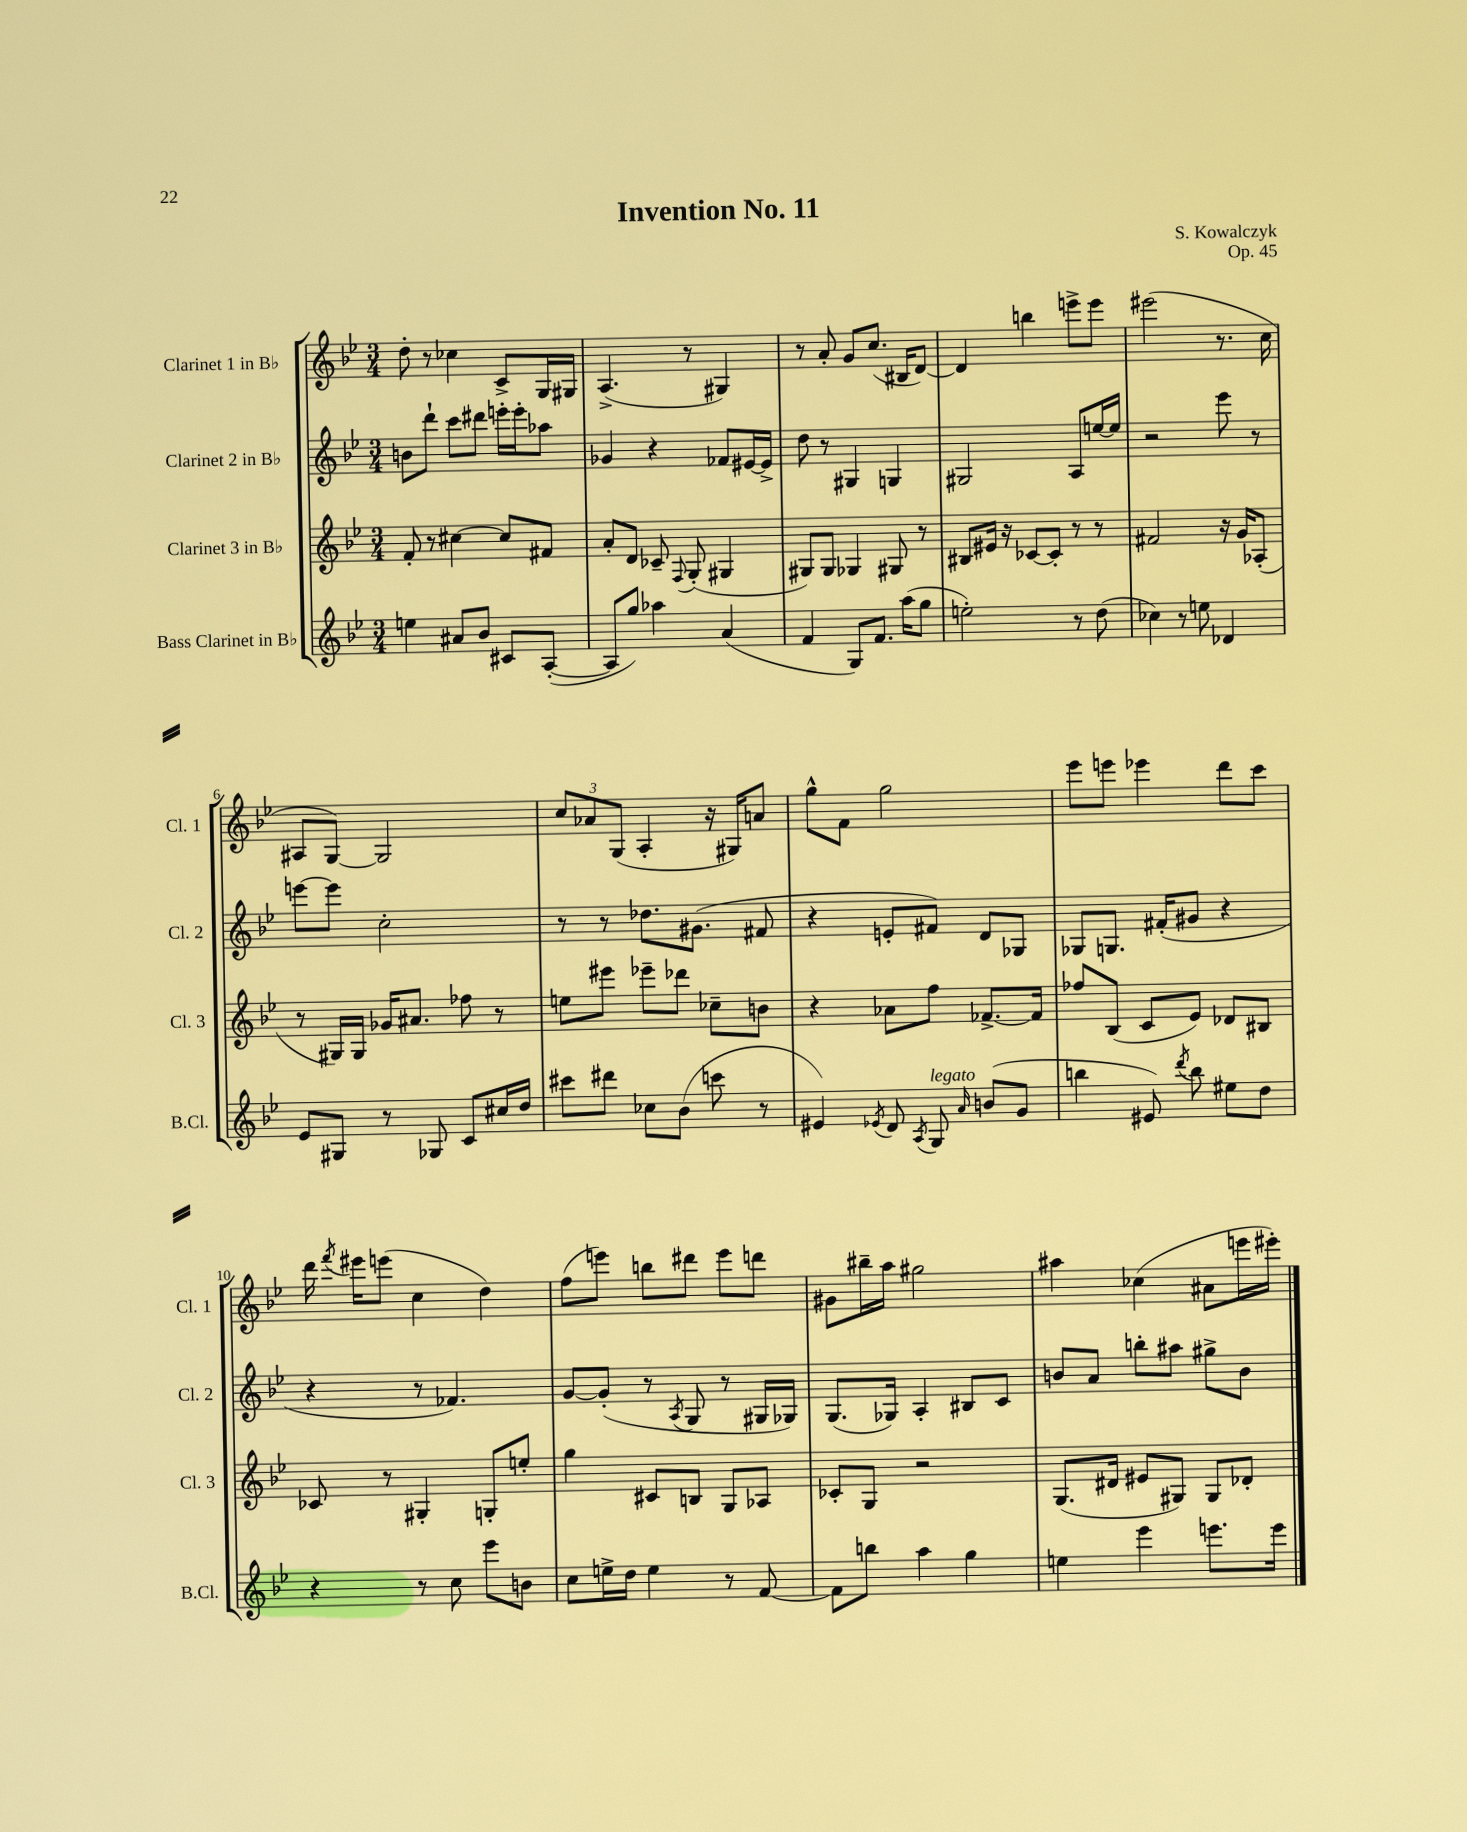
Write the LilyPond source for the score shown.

\header { title = "Invention No. 11" composer = "S. Kowalczyk" opus = "Op. 45" }
<<
\new StaffGroup <<
\new Staff = "s0" \with { instrumentName = "Clarinet 1 in Bb" shortInstrumentName = "Cl. 1" } {
    \clef treble \key bes \major \numericTimeSignature \time 3/4
    \autoBeamOff d''8-. r8 ces''4 c'8[-> g16 gis16] |
    a4.->( r8 gis4) |
    r8 a'8-. g'8[ c''8.]( bis16[ d'8]~) |
    d'4 b''4 e'''8[-> e'''8] |
    eis'''2( r8. c''16 |
    ais8[ g8]~) g2 |
    \tuplet 3/2 { c''8[ aes'8 g8]( } a4-. r16 gis16[) a'8] |
    g''8[-^ f'8] g''2 |
    ees'''8[ e'''8] ees'''4 d'''8[ c'''8] |
    d'''16 \acciaccatura { f'''8 } eis'''16[ e'''8]( c''4 d''4) |
    f''8[( e'''8]) b''8[ dis'''8] e'''8[ d'''8] |
    gis'8[ bis''16-- a''16] gis''2 |
    ais''4 ces''4( ais'8[ e'''16 eis'''16]-.) \bar "|." |
}
\new Staff = "s1" \with { instrumentName = "Clarinet 2 in Bb" shortInstrumentName = "Cl. 2" } {
    \clef treble \key bes \major \numericTimeSignature \time 3/4
    \autoBeamOff b'8[ d'''8]-! c'''8[ dis'''8] e'''16[-. e'''16-. aes''8] |
    ges'4 r4 fes'8[ eis'16~ eis'16]-> |
    d''8 r8 gis4 g4 |
    gis2 a8[ e''16~ e''16] |
    r2 ees'''8 r8 |
    e'''8[~ e'''8] c''2-. |
    r8 r8 des''8.[ gis'8.]( fis'8 |
    r4 e'8[-. fis'8]) d'8[ ges8] |
    ges8[ g8.] fis'16[-.( gis'8] r4 |
    r4 r8 fes'4.) |
    g'8[~ g'8]-.( r8 \acciaccatura { a8 } g8 r8 gis16[ ges16]) |
    g8.[( ges16]) a4-. bis8[ c'8] |
    b'8[ a'8] b''8[-. ais''8] gis''8[-> b'8] \bar "|." |
}
\new Staff = "s2" \with { instrumentName = "Clarinet 3 in Bb" shortInstrumentName = "Cl. 3" } {
    \clef treble \key bes \major \numericTimeSignature \time 3/4
    \autoBeamOff f'8-. r8 cis''4~ cis''8[ fis'8] |
    a'8[-. d'8] ces'8-- \appoggiatura { f8 } g8-.( gis4 |
    gis8[) gis8] ges4 gis8 r8 |
    bis8[ eis'16] r16 ces'8[~ ces'8]-. r8 r8 |
    fis'2 r16 g'16[ aes8]-.( |
    r8 gis16[) gis16] ges'16[ ais'8.] fes''8 r8 |
    e''8[ eis'''8] ees'''8[-- des'''8] ces''8[-- b'8] |
    r4 aes'8[ f''8] fes'8.[~-> fes'16] |
    fes''8[ bes8]( c'8[ ees'8]) des'8[ bis8] |
    ces'8 r8 gis4-. g8[-. e''8]-. |
    g''4 cis'8[ b8] g8[ aes8] |
    ces'8[-. g8] r2 |
    g8.[( dis'16] eis'8[ gis8]) gis8[ des'8]-. \bar "|." |
}
\new Staff = "s3" \with { instrumentName = "Bass Clarinet in Bb" shortInstrumentName = "B.Cl." } {
    \clef treble \key bes \major \numericTimeSignature \time 3/4
    \autoBeamOff e''4 ais'8[ bes'8] cis'8[ a8]~-.( |
    a8[ g''8]) aes''4 a'4( |
    f'4 g8[) f'8.] a''16[( g''8] |
    e''2-.) r8 d''8( |
    ces''4) r8 e''8 des'4 |
    ees'8[ gis8] r8 ges8 c'8[ cis''16 d''16] |
    cis'''8[ dis'''8] ces''8[ bes'8]( c'''8 r8 |
    eis'4) \acciaccatura { ees'8 } d'8 \acciaccatura { a8 } g8^\markup { \italic "legato" } \grace { a'16 } b'8[( g'8] |
    b''4 eis'8) \acciaccatura { d'''8 } b''8 eis''8[ d''8] |
    r4 r8 c''8 ees'''8[ b'8] |
    c''8[ e''16-> d''16] e''4 r8 f'8~ |
    f'8[ b''8] a''4 g''4 |
    e''4 ees'''4 e'''8.[ e'''16] \bar "|." |
}
>>
>>
